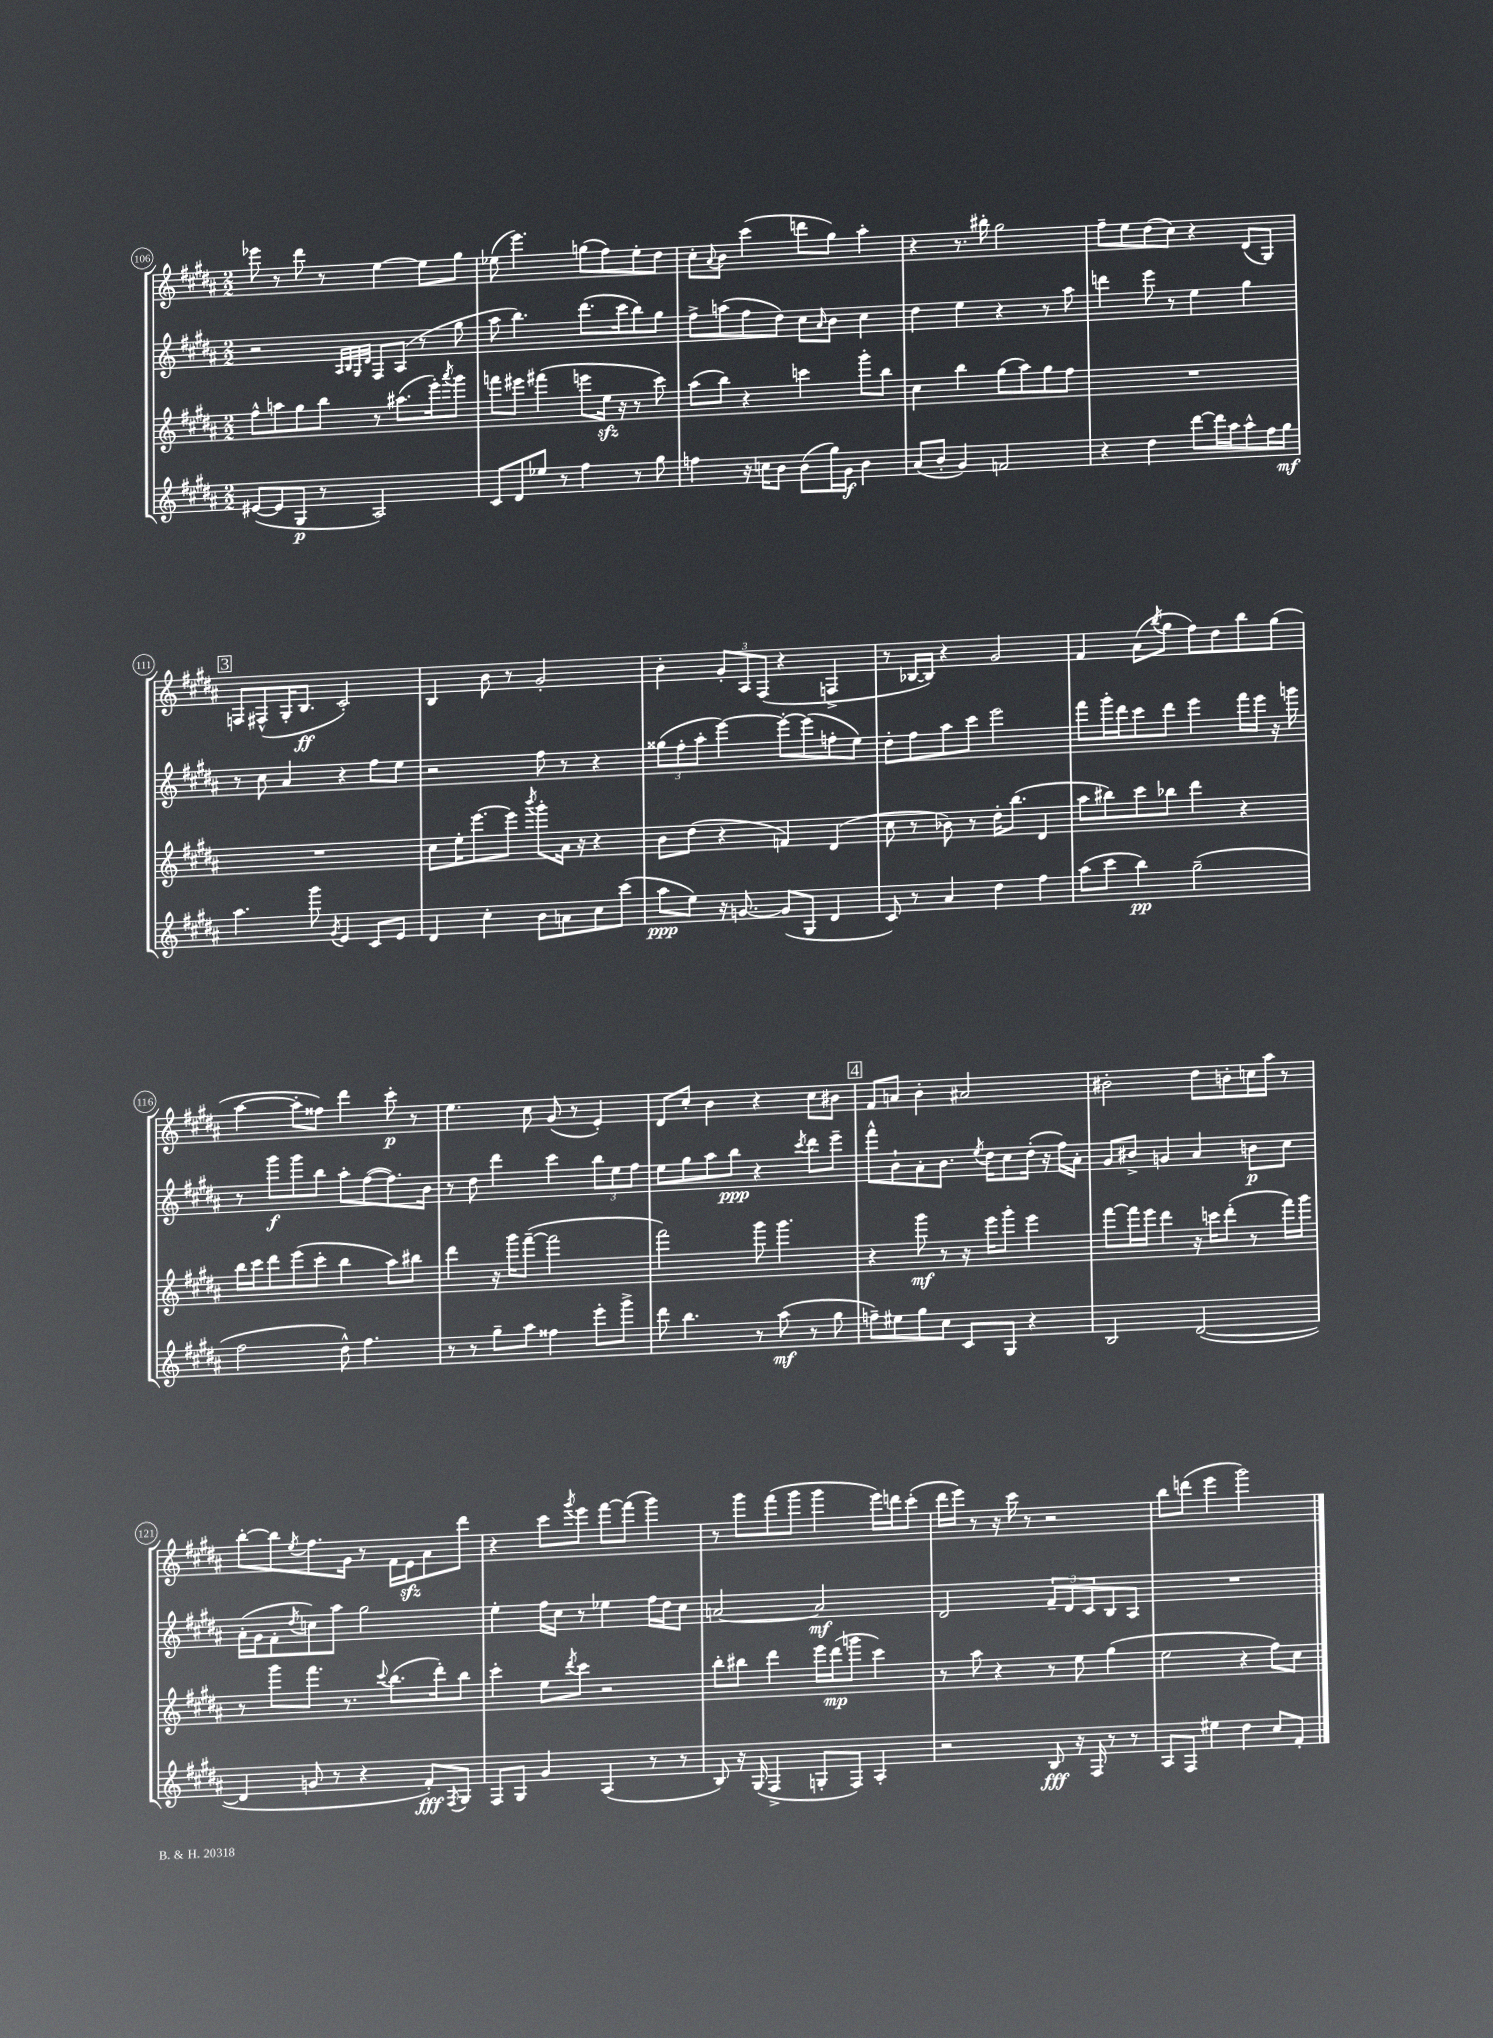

**kern	**kern	**kern	**kern
*staff4	*staff3	*staff2	*staff1
*clefG2	*clefG2	*clefG2	*clefG2
*k[f#c#g#d#a#]	*k[f#c#g#d#a#]	*k[f#c#g#d#a#]	*k[f#c#g#d#a#]
*M2/2	*M2/2	*M2/2	*M2/2
([8e#	8ff#^^	2r	8eee-
8e#]	8aa	.	8r
8G#	8gg#	.	8ddd#
8r	8bb	.	8r
.	.	32qqA#	.
.	.	32qqB	.
.	.	32qqG#	.
.	.	32qqd#	.
2A#)	8r	8F#	[4ee
.	(8.aa#	(8A#	.
.	.	8r	8ee]
.	16eee')	.	.
.	8qaaa#	.	.
.	8ggg#	8gg#	8gg#
=	=	=	=
8c#	8fff	8aa#	(8ee-
8d#	8eee#	4.bb)	4.eee)
8ee-	(4fff#	.	.
8r	.	.	.
4ff#	8eee	(8.ddd#	(8gg
.	16ee	.	8ff#)
.	16r	16ccc#	.
8r	8r	8bb)	8ee-'
8gg#	8ccc#)	8gg#	8dd#
=	=	=	=
4ff	(8aa#	8ff#^	8cc#'
.	.	.	8qqa#
.	8bb)	(8aa	8b
16r	4r	8ff#	(4ccc#
16cc	.	.	.
8b	.	8dd#)	.
(8b	4ccc	8cc#	8ddd
.	.	16qqa#	.
16gg#)	.	8b	8gg#)
16g#	.	.	.
4b	8ggg#'	4cc#	4aa#'
.	8bb	.	.
=	=	=	=
(8a#	4cc#	4dd#	4r
8b'	.	.	.
4g#)	4bb	4ee	8.r
.	.	.	16bb#'
2f	(8gg#	4r	2gg#
.	8aa#)	.	.
.	8gg#	8r	.
.	8ff#	8aa#	.
=	=	=	=
4r	1r	4ddd	8ff#~
.	.	.	8ee
4dd#	.	8eee	(8dd#
.	.	8r	8cc#)
[8ddd#	.	4ee	4r
16ddd#]	.	.	.
16aa#	.	.	.
8aa#^^	.	4gg#	(8d#
16ff#	.	.	8G#)
16gg#	.	.	.
=	=	=	=
4.aa#	1r	8r	8F
.	.	8cc#	(8F#^^
.	.	4a#	16G#'
.	.	.	8.B
8ggg#	.	.	.
8qg#	.	.	.
4e	.	4r	2c#')
8c#	.	8ff#	.
8e	.	8ee	.
=	=	=	=
4d#	8cc#	2r	4B
.	16ee'	.	.
.	[8.eee	.	.
4cc#'	.	.	8b
.	8eee]	.	8r
.	8qbbb	.	.
8b	8ggg#'	8ff#	2g#'
8a	16a#	8r	.
.	16r	.	.
8cc#	4r	4r	.
(8ccc#	.	.	.
=	=	=	=
8aa#	8b	(12gg##	4b'
.	.	12ff#'	.
8ee)	(8dd#	.	.
.	.	12aa#'	.
16r	4r	[4eee)	12g#'
[8.g	.	.	.
.	.	.	12A#
.	.	.	(12F#
(8g]	4f)	8eee'_	4r
8G#	.	(8eee]	.
4d#	(4d#	8ff'	4F^
.	.	8ee)	.
=	=	=	=
8c#)	8cc#	8dd#'	8r
8r	8r	8ff#	[16B-
.	.	.	16B-])
4a#	8b-)	8aa#	4r
.	8r	8ccc#	.
4dd#	16dd#'	2eee	2g#
.	(8.bb	.	.
4ff#	4d#	.	.
=	=	=	=
(8aa#	8aa#	8fff#	4f#
8ccc#	8bb#)	16ggg#'	.
.	.	16ddd#	.
4bb)	8ccc#	8ccc#	(8a#
.	.	.	8qbb
.	8bb-	8ddd#	8gg#
(2gg#~	4ddd#	4eee	8ff#)
.	.	.	8dd#
.	4r	16fff#	8bb
.	.	16eee	.
.	.	16r	(8gg#
.	.	16ggg	.
=	=	=	=
2ff#	16bb	8r	[4aa#
.	16ccc#	.	.
.	8ddd#	8ggg#	.
.	(8eee	8ggg#	8aa#']
.	8ccc#'	8bb	8ff##)
8dd#^^)	4bb	8aa#'	4ddd#
4.ff#	.	([8ff#	.
.	8aa#)	8.ff#])	8ccc#'
.	8bb#	.	8r
.	.	16b	.
=	=	=	=
8r	4ddd#	8r	4.ee
8r	.	8dd#	.
8gg#~	16r	4ddd#	.
.	16ggg#	.	.
8aa#	([8fff#~	.	8cc#
4ff##	2fff#]	4ccc#	(8g#
.	.	.	8r
8eee'	.	12bb	4e')
.	.	12ee	.
8ggg#^	.	.	.
.	.	12ff#	.
=	=	=	=
8ddd#	2fff#)	8ee	8d#
4.bb	.	8gg#	8cc#'
.	.	8aa#	4b
.	.	8bb	.
8r	8ggg#	4r	4r
(8aa#	4.ggg#	.	.
.	.	8qccc#	.
8r	.	8ddd#	8cc#
8gg#	.	8eee~	8b#
=	=	=	=
8ff~)	4r	8fff#^^	8f#
8ee#	.	8b`	8a
8gg#	8ggg#	8a#'	4b'
8cc#	8r	8.b	.
8c#	16r	.	2a#
.	.	8qee	.
.	16eee	16dd#	.
8G#	8ggg#'	8cc#	.
4r	4eee	(16dd#'	.
.	.	16r	.
.	.	16ff#)	.
.	.	16a#'	.
=	=	=	=
2B	[8fff#	8g#	2b#'
.	16fff#]	8b#^	.
.	16eee	.	.
.	4ddd#	4g	.
([2d#	16r	4a#	8dd#
.	16ccc	.	.
.	(8ddd#'	.	8b'
.	8r	8b	16cc
.	.	.	16aa#
.	16fff#)	8cc#	8r
.	16ggg#	.	.
=	=	=	=
4d#]	8r	(16a#'	[8bb'
.	.	16g#	.
.	8ggg#	8f#'	8bb]
.	.	8qdd#	8qee
8g	8.fff#	8cc)	8.ff#
8r	.	8aa#	.
.	8.r	.	16g#
4r	.	2gg#	8r
.	8qqccc#	.	.
.	(8.bb	.	16f#
.	.	.	16e
8f#')	.	.	8a#
.	16ddd#')	.	.
8qF#	.	.	.
8G#	8bb	.	8ddd#
=	=	=	=
8F#	4ccc#'	4ee'	4r
8G#	.	.	.
4g#	8ee	16ff#	8ccc#
.	.	16cc#	.
.	8qddd#	.	8qggg#
.	8ccc#	8r	8eee
(4A#	2r	4ee-	[8fff#
.	.	.	(8fff#]
8r	.	16ff#	4ggg#)
.	.	16dd#	.
8r	.	8cc#	.
=	=	=	=
8B)	8bb'	[2a	8r
16r	8bb#	.	8ggg#
(16G#	.	.	.
4F#^	4ddd#	.	(8fff#
.	.	.	8ggg#
8G'	16eee	2a]	4ggg#
.	(16ddd#	.	.
8F#)	8ggg	.	.
4A#'	4ccc#)	.	16eee)
.	.	.	16ddd
.	.	.	(8ccc#'
=	=	=	=
2r	8r	2d#	16ddd#
.	.	.	16eee)
.	8aa#	.	8r
.	4r	.	16r
.	.	.	16ccc#
.	.	.	8r
8B	8r	12f#~	2r
.	.	12d#	.
16r	8ee	.	.
.	.	12c#	.
16F#	.	.	.
8r	(4gg#	8B	.
8r	.	8A#	.
=	=	=	=
8A#	2ee	1r	8bb
8F#	.	.	(8ddd
4ee#	.	.	4eee
4dd#	4r	.	2ggg#)
8cc#	8ff#)	.	.
8f#'	8cc#	.	.
==	==	==	==
*-	*-	*-	*-
